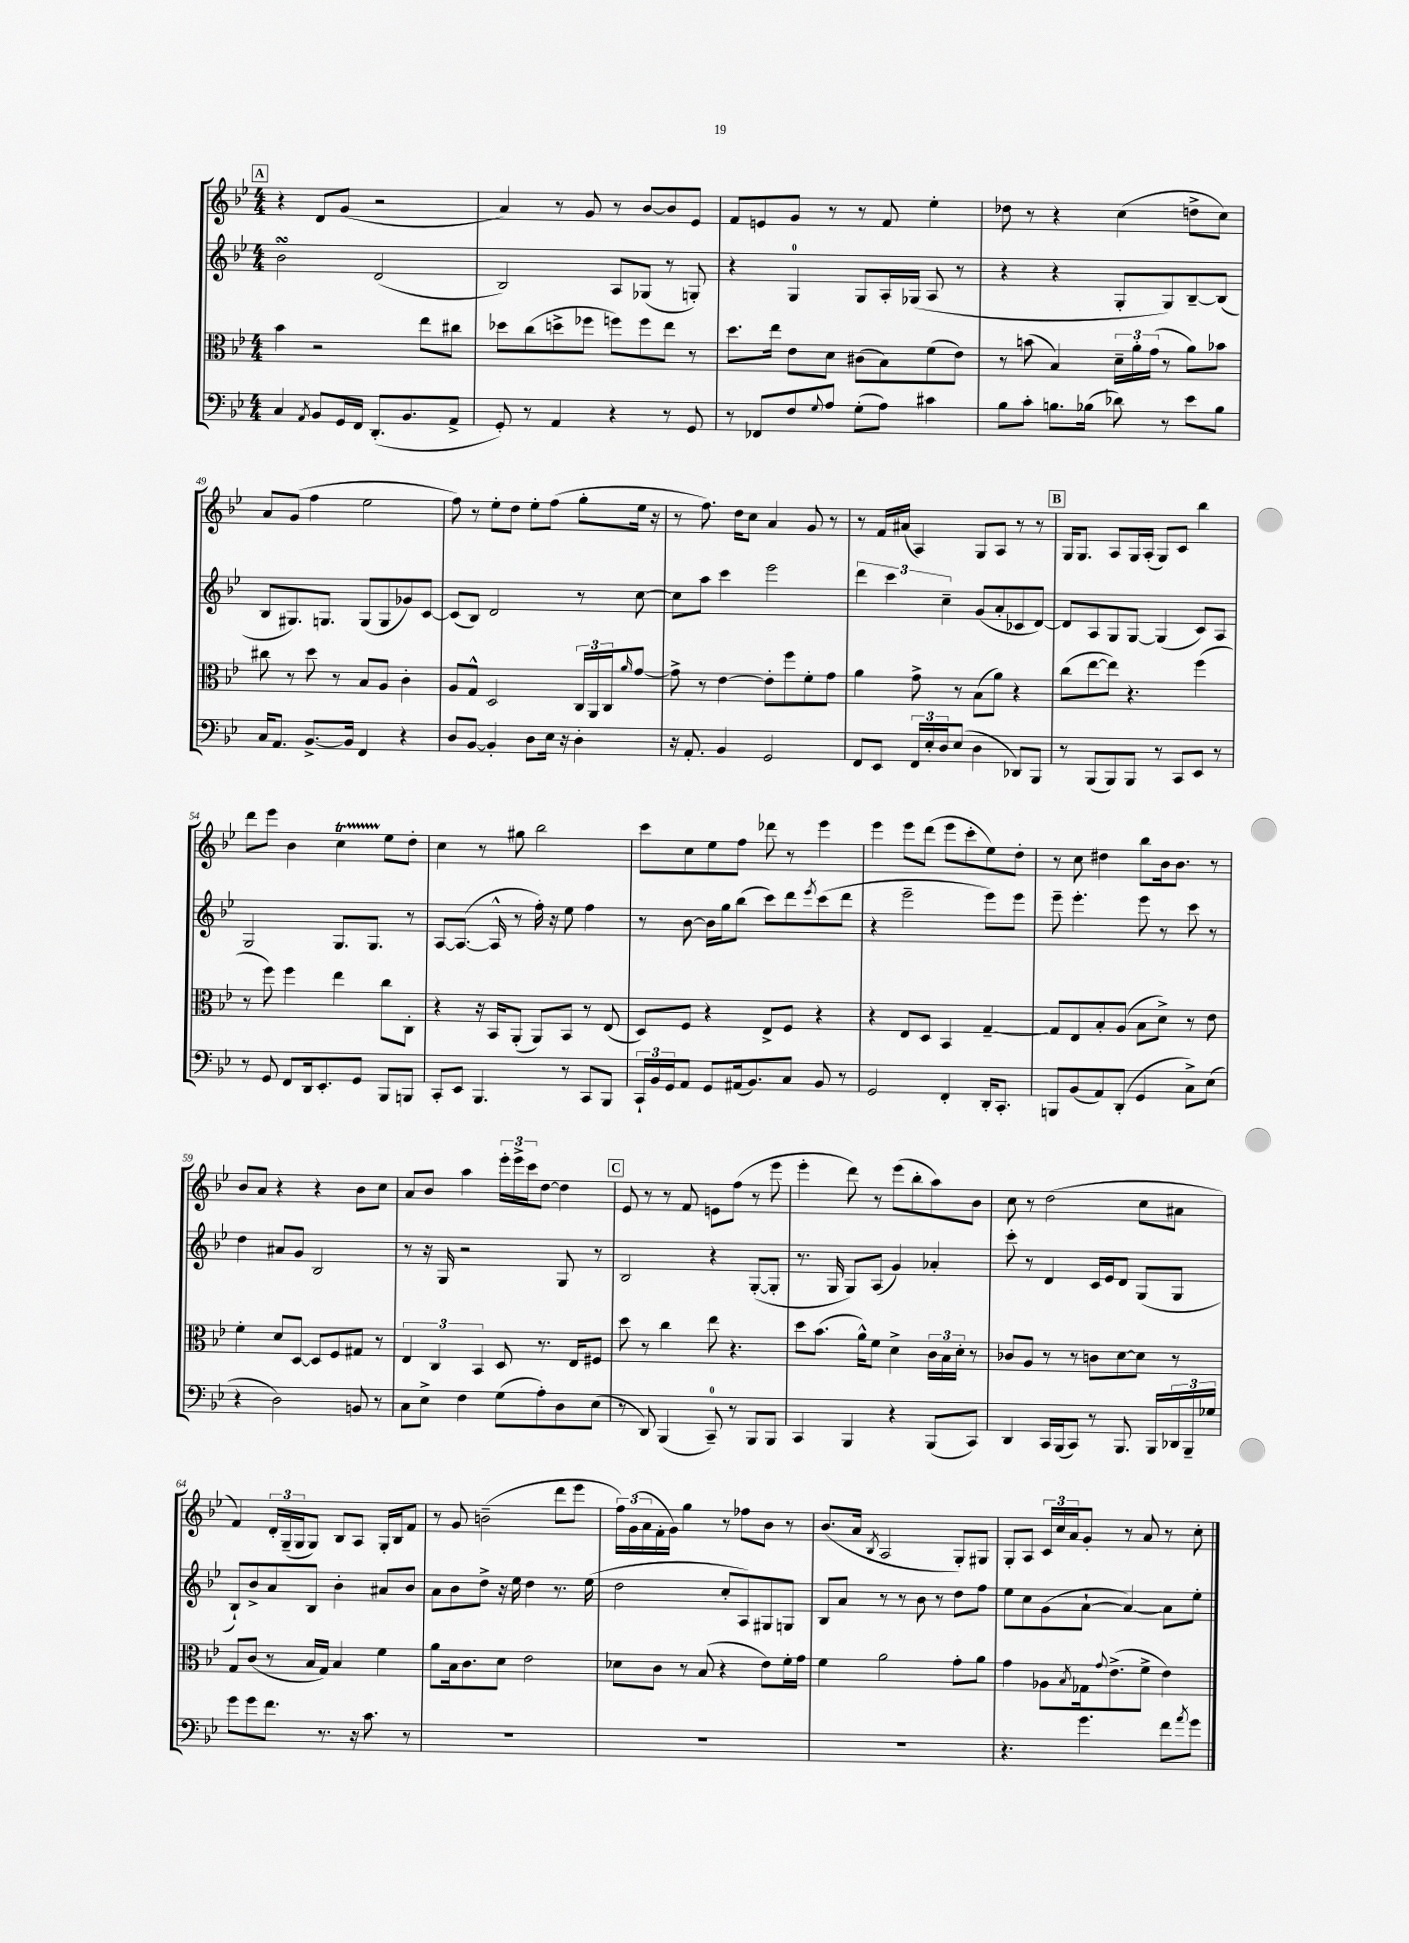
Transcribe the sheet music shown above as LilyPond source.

<<
\new StaffGroup <<
\new Staff = "s0" {
    \clef treble \key bes \major \numericTimeSignature \time 4/4
    \mark \markup { \box "A" } r4 d'8 g'8( r2 |
    a'4) r8 g'8 r8 bes'8~ bes'8 ees'8 |
    f'8 e'8 g'8 r8 r8 f'8 ees''4-. |
    des''8 r8 r4 c''4( d''8-> c''8) |
    a'8 g'8( f''4 ees''2 |
    f''8) r8 ees''8-. d''8 ees''8-. f''8( g''8-. ees''16 r16 |
    r8 f''8.) d''16 c''8 a'4 g'8 r8 |
    r8 f'16 ais'16( a4) g8 a8 r8 r8 |
    \mark \markup { \box "B" } g16 g8. a8 g16 a16-.( g8) c'8 bes''4 |
    d'''8 ees'''8 bes'4 c''4\startTrillSpan ees''8\stopTrillSpan d''8-. |
    c''4 r8 gis''8 bes''2 |
    c'''8 c''8 ees''8 f''8 des'''8 r8 ees'''4 |
    ees'''4 ees'''8 d'''8( ees'''8 c'''8-. ees''8) d''8-. |
    r8 c''8 dis''4 bes''8 bes'16 bes'8. r8 |
    bes'8 a'8 r4 r4 bes'8 c''8 |
    a'8 bes'8 a''4 \tuplet 3/2 { ees'''16-. ees'''16-> c'''16 } d''8~ d''4 |
    \mark \markup { \box "C" } ees'8 r8 r8 f'8 e'8 f''8( r8 ees'''8 |
    ees'''4-. d'''8) r8 ees'''8( bes''8-. a''8) bes'8 |
    c''8 r8 d''2( c''8 ais'8 |
    f'4) \tuplet 3/2 { d'16-. g16--( g16 } g8) bes8 a8 g16-. bes16 f'8 |
    r8 g'8 b'2--( d'''8 ees'''8 |
    \tuplet 3/2 { f''16) g'16( a'16 } f'16-. g'16) g''4 r8 fes''8 bes'8 r8 |
    bes'8.( a'16 \acciaccatura { bes8 } a2 g8-.) gis8 |
    g8-. a8 \tuplet 3/2 { c'16 c''16 a'16 } g'8-. r8 a'8 r8 c''8-. \bar "|." |
}
\new Staff = "s1" {
    \clef treble \key bes \major \numericTimeSignature \time 4/4
    \mark \markup { \box "A" } bes'2\turn d'2( |
    bes2) a8 ges8( r8 g8-.) |
    r4 g4-0 g8 a16-. ges16( a8 r8 |
    r4 r4 g8-. g8) bes8~-- bes8( |
    bes8 gis8.) g8. g8( g8 ges'8) c'8~ |
    c'8( bes8) d'2 r8 c''8~ |
    c''8 a''8 c'''4 ees'''2 |
    \tuplet 3/2 { d'''4 c'''4 c''4-- } g'8( a'8-. ces'8 d'8~) |
    \mark \markup { \box "B" } d'8 a8 g8 g8~ g4( c'8) a8 |
    g2 g8. g8. r8 |
    a8~ a8.~( a16-^ r8 f''16-.) r16 ees''8 f''4 |
    r8 bes'8~ bes'16 g''16 bes''8( c'''8) d'''8 \acciaccatura { ees'''8 } c'''8( d'''8 |
    r4 ees'''2-- ees'''8) ees'''8 |
    ees'''8-- ees'''4.-. ees'''8 r8 c'''8 r8 |
    d''4 ais'8 g'8 bes2 |
    r8 r16 g16 r2 g8 r8 |
    \mark \markup { \box "C" } bes2 r4 g8~-.( g8-. |
    r8. g16 g8) a8( g'4) aes'4-. |
    c'''8-. r8 d'4 c'16 ees'16 d'8 g8( g8 |
    bes8-!) bes'8-> a'8 bes8 bes'4-. ais'8 bes'8 |
    a'8 bes'8 d''8-> r16 ees''16 d''4 r8. ees''16( |
    d''2 c''8-. a8) gis8 g8 |
    bes8 a'8 r8 r8 bes'8 r8 d''8 f''8 |
    ees''8 c''8 g'8( a'8~-! a'4~) a'8 ees''8-. \bar "|." |
}
\new Staff = "s2" {
    \clef alto \key bes \major \numericTimeSignature \time 4/4
    \mark \markup { \box "A" } bes'4 r2 ees''8 cis''8 |
    des''8 c''8( d''8-> fes''8 f''8) f''8 ees''8 r8 |
    d''8. ees''16 ees'8 d'8 cis'8( bes8) f'8( ees'8) |
    r8 b'8( bes4) \tuplet 3/2 { d'16-- a'16-. g'16( } r8 a'8) bes'8 |
    cis''8 r8 d''8 r8 bes8 a8 c'4-. |
    a8 g8-^ d2 \tuplet 3/2 { c16 a,16 c16 } \grace { a'16 } g'8~ |
    g'8-> r8 ees'4~ ees'8-. f''8 f'8-. g'8 |
    a'4 g'8-> r8 bes8( a'8) r4 |
    \mark \markup { \box "B" } c''8( ees''8~ ees''8) r4. f''4( |
    r8 f''8) f''4 ees''4 c''8 c8-. |
    r4 r16 bes,16 a,8-.( a,8) bes,8 r8 ees8( |
    d8) f8 r4 ees8-> f8 r4 |
    r4 ees8 d8 bes,4 g4~-- |
    g8 ees8 bes8-. a8( bes8 d'8->) r8 ees'8 |
    f'4-. d'8 d8~ d8 f8 gis8 r8 |
    \tuplet 3/2 { ees4 c4 bes,4 } d8 r8. ees16 fis8 |
    \mark \markup { \box "C" } d''8 r8 c''4 ees''8 r4. |
    d''8 bes'8.( a'16-^) f'8 d'4-> \tuplet 3/2 { c'16 bes16 d'16-. } r8 |
    ces'8 a8 r8 r8 c'8 d'8~ d'8 r8 |
    g8 c'8( r8 bes16 g16) bes4 f'4 |
    a'8 bes16 c'8. d'8 ees'2 |
    des'8 c'8 r8 bes8( r4 ees'8) f'16-. g'16 |
    f'4 a'2 g'8-. a'8 |
    g'4 aes8 \acciaccatura { bes8 } ges16 \appoggiatura { g'8 } ees'8.->( f'8-> ees'4) \bar "|." |
}
\new Staff = "s3" {
    \clef bass \key bes \major \numericTimeSignature \time 4/4
    \mark \markup { \box "A" } c4 \acciaccatura { a,8 } bes,8 g,16 f,16 d,8.-.( bes,8. a,8-> |
    g,8-.) r8 a,4 r4 r8 g,8 |
    r8 fes,8 f8 \appoggiatura { g8 } a8 g8-.( a8) cis'4 |
    bes8 c'8-. b8. bes16( des'8) r8 ees'8 bes8 |
    c16 a,8. bes,8.~-> bes,16 f,4 r4 |
    d8 bes,8~ bes,4-. d8 ees16 r16 d4-. |
    r16 a,8.-. bes,4 g,2 |
    f,8 ees,8 \tuplet 3/2 { f,16 ees16-. d16 } ees8( d4 des,8) bes,,8 |
    \mark \markup { \box "B" } r8 bes,,8( bes,,8) bes,,8 r8 c,8 ees,8 r8 |
    r8 g,8 f,8 d,16 ees,8.-. g,8 bes,,8 b,,8 |
    c,8-. ees,8 bes,,4. r8 c,8 bes,,8 |
    \tuplet 3/2 { c,16-! bes,16 g,16 } a,8 g,8 ais,16( bes,8.) c8 bes,8 r8 |
    g,2 f,4-. d,16-. c,8.-. |
    b,,8 bes,8( a,8) d,8-.( g,4 c8->) ees8( |
    r4 d2) b,8 r8 |
    c8 ees8-> f4 g8( a8-.) d8 ees8( |
    \mark \markup { \box "C" } r8 d,8) bes,,4( c,8-0--) r8 bes,,8 bes,,8 |
    c,4 bes,,4 r4 bes,,8( c,8) |
    d,4 c,16 bes,,16( c,8) r8 bes,,8. bes,,16 \tuplet 3/2 { des,16 bes,,16-- ges16 } |
    g'8 g'8 f'8. r8. r16 c'8. r8 |
    R1 |
    R1 |
    R1 |
    r4. g'4. f'8 \acciaccatura { a'8 } g'8 \bar "|." |
}
>>
>>
\layout { \context { \Score currentBarNumber = #45 } }
